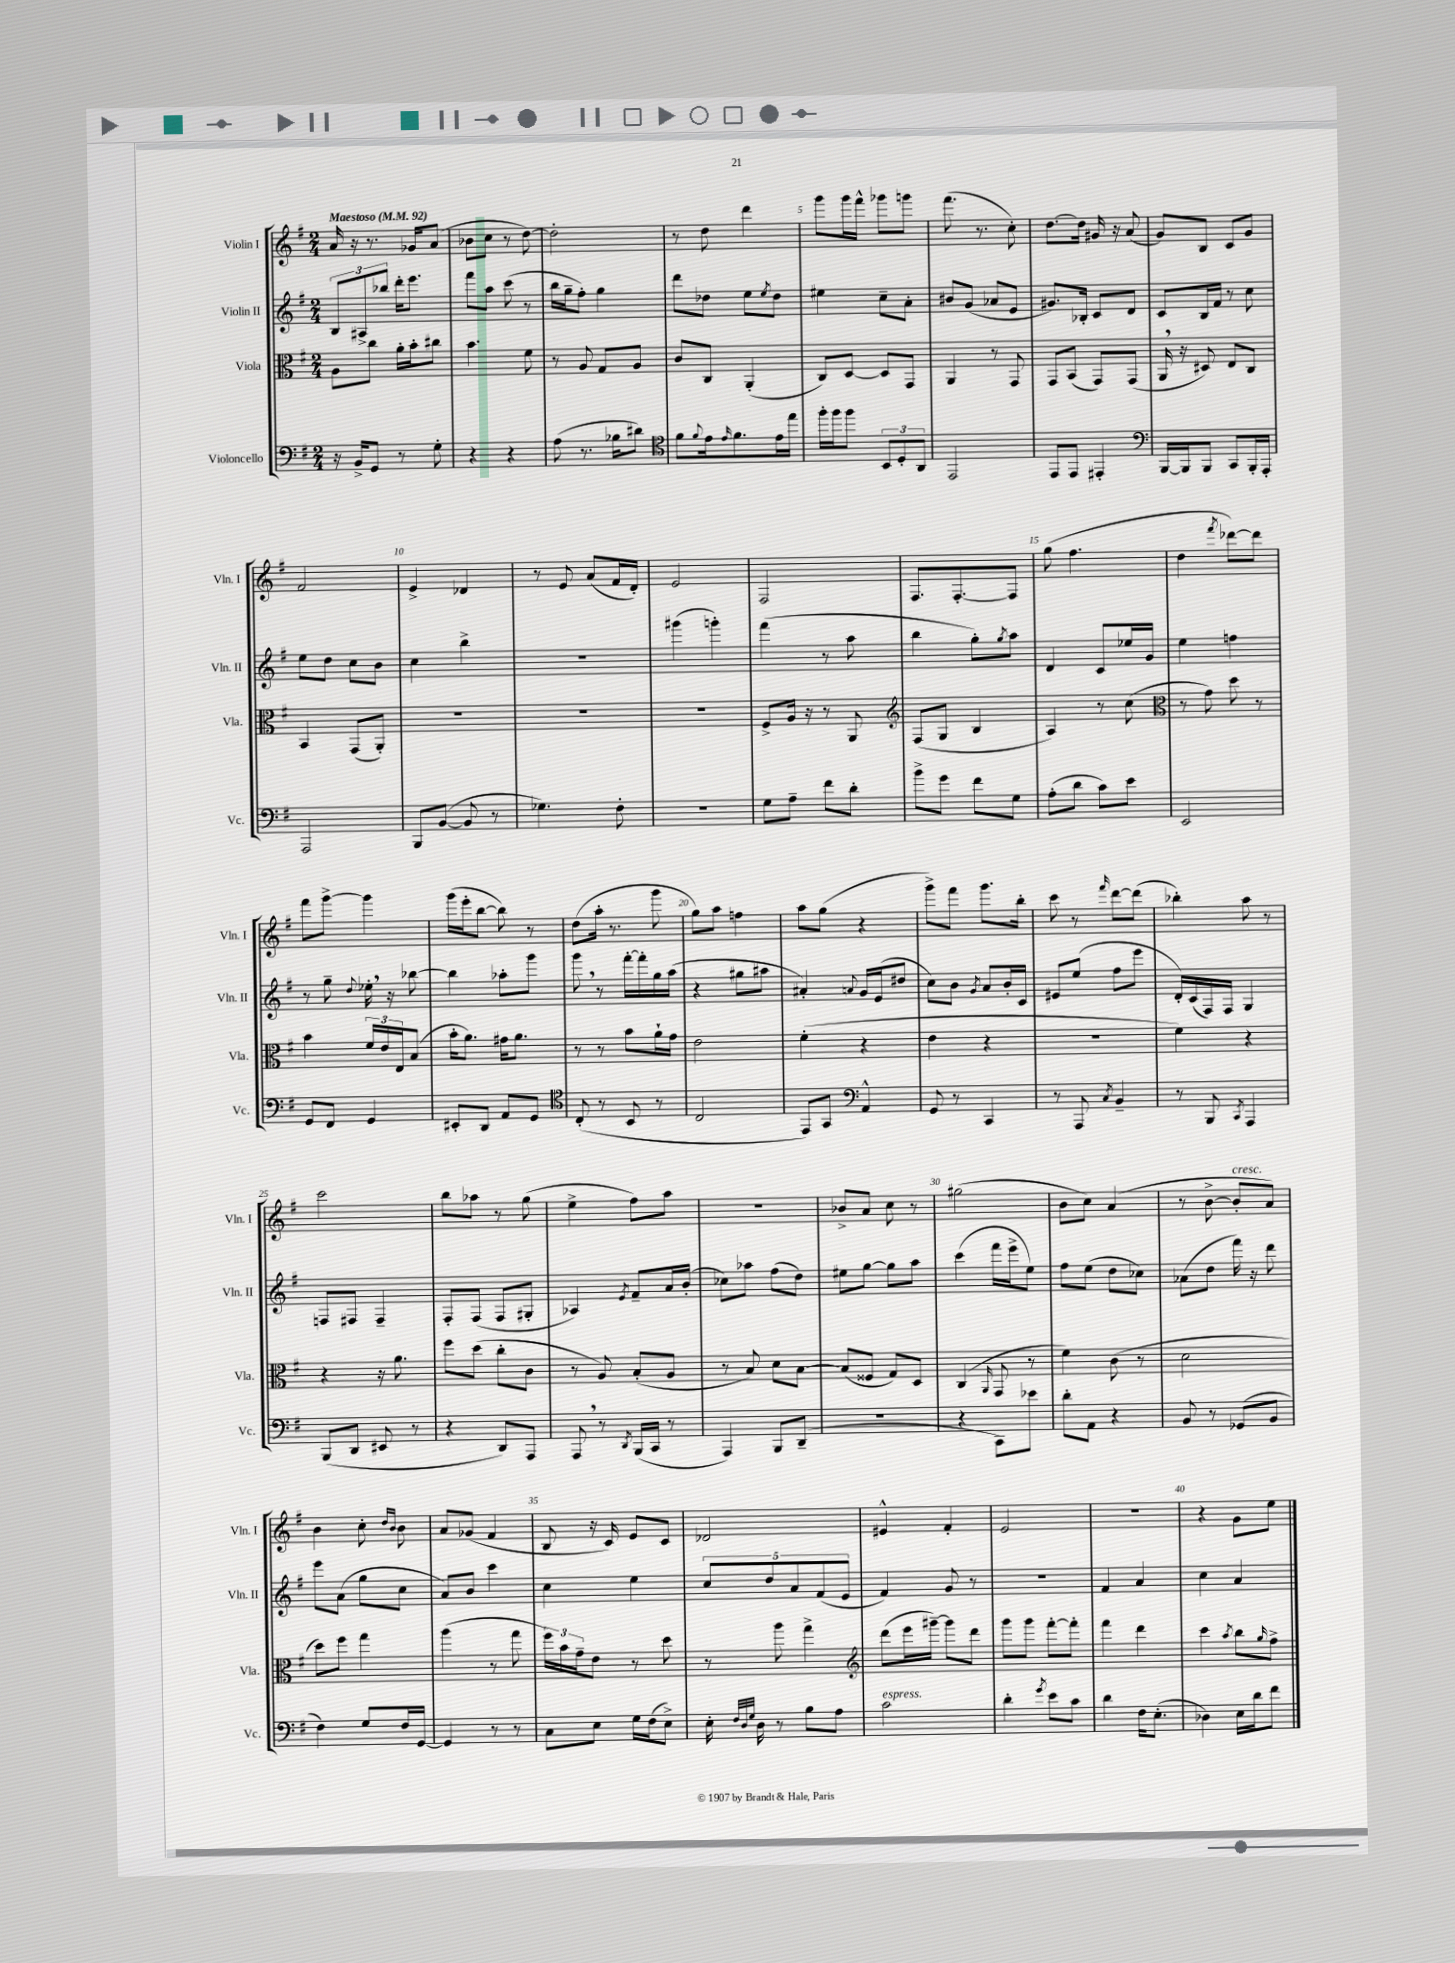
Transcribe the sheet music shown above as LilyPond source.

<<
\new StaffGroup <<
\new Staff = "s0" \with { instrumentName = "Violin I" shortInstrumentName = "Vln. I" } {
    \clef treble \key g \major \numericTimeSignature \time 2/4 \tempo "Maestoso" 4 = 92
    a'16 r16 r8. ges'16 a'8( |
    bes'8 c''8 r8 d''8~) |
    d''2-. |
    r8 d''8 d'''4 |
    g'''8 g'''16 fis'''16-^ ges'''8 g'''8 |
    fis'''8.( r8. c''8-.) |
    d''8.~ d''16 gis'16 r16 a'8( |
    g'8) b8 c'8 g'8 |
    fis'2 |
    e'4-> des'4 |
    r8 e'8 a'8( fis'16 d'16-.) |
    e'2 |
    fis2 |
    fis8. fis8.~-. fis8 |
    g''8( fis''4. |
    d''4 \acciaccatura { fis'''8 } des'''8~) des'''8 |
    fis'''8 g'''8~-> g'''4 |
    g'''16( e'''16-. b''8~ b''8) r8 |
    d''8( a''16-. r8. g'''8 |
    g''8) a''8 f''4 |
    a''8 g''8( r4 |
    g'''8->) fis'''8 g'''8. b''16-. |
    c'''8 r8 \grace { fis'''16 } d'''8~ d'''8( |
    bes''4-.) a''8 r8 |
    c'''2 |
    b''8 aes''8 r8 g''8( |
    e''4-> fis''8) a''8 |
    R2 |
    bes'8-> a'8 c''8 r8 |
    gis''2( |
    b'8 c''8) a'4( |
    r8 b'8~-> b'8-.^\markup { \italic "cresc." } a'8) |
    b'4 c''8-. \grace { d''16 b'16 } b'8 |
    a'8 ges'8( fis'4 |
    b8 r16 c'16) e'8 c'8 |
    des'2 |
    eis'4-^ fis'4-. |
    e'2 |
    R2 |
    r4 g'8 e''8 \bar "|." |
}
\new Staff = "s1" \with { instrumentName = "Violin II" shortInstrumentName = "Vln. II" } {
    \clef treble \key g \major \numericTimeSignature \time 2/4
    \tuplet 3/2 { b8 ais8-> bes''8 } d'''16-. e'''8. |
    fis'''8 a''8 c'''8( r8 |
    b''16 g''16-- fis''8-.) g''4 |
    d'''8 des''8 e''8 \acciaccatura { e''8 } des''8 |
    eis''4 c''8-- a'8-. |
    bis'8 g'8( aes'8 e'8 |
    gis'8.) bes16-. c'8 d'8 |
    c'8 b16 fis'16 r8 c''8 |
    e''8 d''8 c''8 b'8 |
    c''4 b''4-> |
    R2 |
    gis'''4( g'''4-.) |
    fis'''4( r8 a''8 |
    b''4 g''8-.) \acciaccatura { g''8 } a''8 |
    d'4 c'8 ees''16 g'16 |
    e''4 f''4 |
    r8 g''8-- \appoggiatura { d''8 } ees''16-. \breathe r16 bes''8~ |
    bes''4 aes''8-. g'''8 |
    g'''8 \breathe r8 fis'''16~-. fis'''16-. g''16 a''16( |
    r4 gis''8 ais''8 |
    ais'4-.) \appoggiatura { a'8 } g'16 e'16( dis''8 |
    c''8) b'8 \acciaccatura { g'8 } a'8 b'16-. c'16 |
    eis'8 e''8( fis''8 e'''8 |
    d'16-.) c'16( fis16) fis16 g4 |
    f8 fis8 fis4-- |
    fis8-. fis8( fis8 gis8-. |
    aes4) \acciaccatura { e'8 } fis'8-- a'16 b'16-.( |
    ces''8) aes''8 fis''8( d''8) |
    eis''8 g''8~ g''8 a''8 |
    c'''4( fis'''16 e'''16-> e''8) |
    fis''8 e''8( d''8 ces''8) |
    aes'8( d''8 fis'''16) r16 d'''8 |
    e'''8 a'8( g''8 c''8 |
    a'8) b'8 c'''4 |
    c''4 e''4 |
    \tuplet 5/4 { c''8 d''8 a'8 fis'8( e'8 } |
    fis'4) g'8 r8 |
    r2 |
    fis'4 a'4 |
    c''4 a'4 \bar "|." |
}
\new Staff = "s2" \with { instrumentName = "Viola" shortInstrumentName = "Vla." } {
    \clef alto \key g \major \numericTimeSignature \time 2/4
    a8 c''8 a'16-. b'16-. cis''8 |
    b'4. fis'8 |
    r8 a8 g8 a8 |
    c'8 c8 a,4-.( |
    c8) d8~ d8 g,8 |
    a,4 r8 g,8 |
    g,8 b,8( g,8) g,8( |
    a,16 \breathe r16 dis8) e8 c8 |
    b,4 g,8( a,8-.) |
    R2 |
    R2 |
    R2 |
    fis8-> a16 r16 r8 a,8 |
    \clef treble fis8( g8 b4 |
    a4) r8 c''8( |
    \clef alto r8 g'8) d''8 r8 |
    b'4 \tuplet 3/2 { fis'16 e'16 e16 } b8( |
    b'16-. a'8.) gis'16 a'8. |
    r8 r8 b'8 a'16-! g'16 |
    e'2 |
    fis'4-.( r4 |
    e'4 r4 |
    r2 |
    fis'4) r4 |
    r4 r16 a'8. |
    fis''8 d''8( c''8-. c'8 |
    r8 a8) b8-.( a8 |
    r8 b8) d'8 b8~ |
    b8( fisis8 g8) d8 |
    c4( \grace { a,16 } g,8 r8 |
    fis'4) c'8( r8 |
    d'2 |
    d''8) fis''8 g''4 |
    a''4( r8 g''8 |
    \tuplet 3/2 { fis''16) b'16 g'16-- } e'8 r8 d''8 |
    r8 a''8 g''4-> |
    \clef treble d'''8( e'''16 gis'''16~--) gis'''8 d'''8 |
    g'''8 g'''8 fis'''8~-. fis'''8-. |
    fis'''4 d'''4 |
    c'''4 \acciaccatura { a''8 } b''8 \grace { g''16 } fis''8-> \bar "|." |
}
\new Staff = "s3" \with { instrumentName = "Violoncello" shortInstrumentName = "Vc." } {
    \clef bass \key g \major \numericTimeSignature \time 2/4
    r16 b,16-> g,8 r8 g8-. |
    r4 r4 |
    a8( r8. bes16 dis'8) |
    \clef tenor fis'8 \appoggiatura { fis'8 } e'16 \grace { e'16 } fis'8. e'16 e''16 |
    fis''16-. fis''16 fis''8 \tuplet 3/2 { b,8 d8-. a,8 } |
    e,2 |
    e,8 e,8 eis,4-. |
    \clef bass b,,16~ b,,16 b,,8 c,8 b,,16-. a,,16-. |
    a,,2 |
    b,,8 b,8~( b,8 r8 |
    ges4.) fis8-. |
    R2 |
    g8 a8-- fis'8 d'8-. |
    b'8-> g'8 fis'8 g8 |
    a8-.( d'8 c'8) e'8 |
    e,2 |
    g,8 fis,8 g,4 |
    eis,8-. d,8 a,8 g,8 |
    \clef tenor c8-.( r8 b,8 r8 |
    c2 |
    e,8) g,8 \clef bass a,4-^ |
    g,8 r8 c,4 |
    r8 a,,8 \acciaccatura { c8 } b,4-- |
    r8 b,,8 \acciaccatura { c,8 } a,,4 |
    b,,8( d,8 eis,8 r8 |
    r4 d,8) a,,8 |
    a,,8 \breathe r8 \acciaccatura { d,8 } b,,16( c,16 r8 |
    a,,4) b,,8 d,8--( |
    R2 |
    r4 c,8) ees'8 |
    d'8-. a,8 r4 |
    b,8 r8 ges,8( b,8 |
    fis4) g8 fis16 g,16~ |
    g,4 r8 r8 |
    c8 e8 g16 fis16( e8->) |
    e16-. \grace { fis32 d32 g32 } d16 r8 b8 a8 |
    c'2^\markup { \italic "espress." } |
    d'4-. \acciaccatura { g'8 } e'8 c'8 |
    d'4 fis16 e8.-.( |
    des4) e16 d'16 fis'8 \bar "|." |
}
>>
>>
\layout { \context { \Score \override BarNumber.break-visibility = ##(#f #t #t) barNumberVisibility = #(every-nth-bar-number-visible 5) } }
